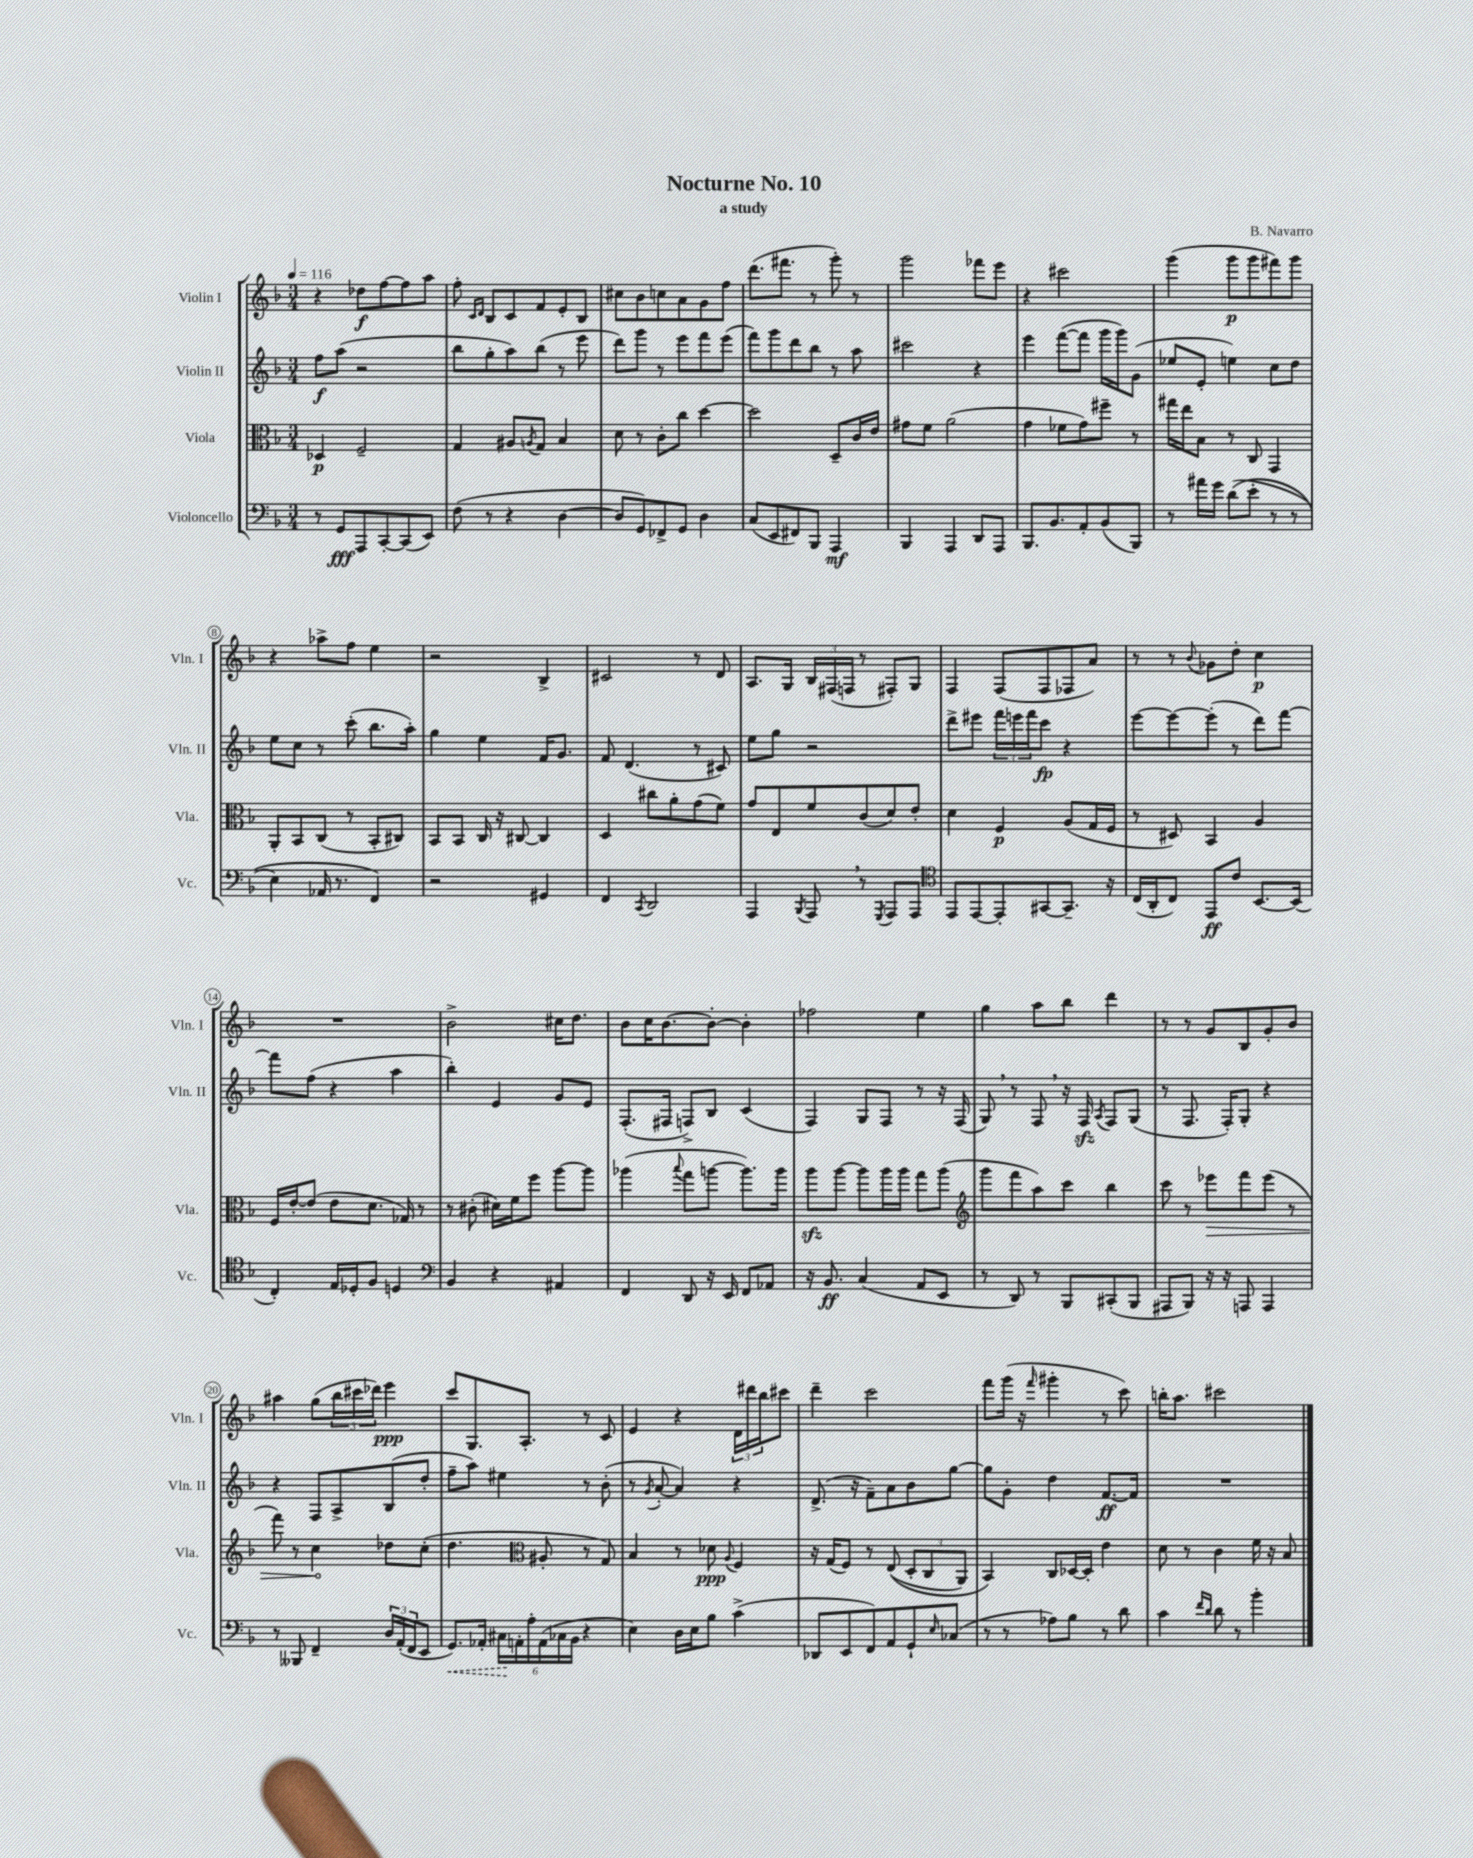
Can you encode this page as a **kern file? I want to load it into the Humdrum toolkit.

**kern	**kern	**kern	**kern
*staff4	*staff3	*staff2	*staff1
*clefF4	*clefC3	*clefG2	*clefG2
*k[b-]	*k[b-]	*k[b-]	*k[b-]
*M3/4	*M3/4	*M3/4	*M3/4
*MM116	*MM116	*MM116	*MM116
8r	4D-	8ff	4r
8GG	.	(8aa	.
8AAA	2F~	2r	8dd-
[8CC'	.	.	[8ff
(8CC]	.	.	8ff]
8EE)	.	.	8aa
=	=	=	=
(8F	4G	8bb-	8ff'
.	.	.	16qqc
.	.	.	16qqd
8r	.	8gg'	8B-
4r	8A#	8aa)	8c
.	8qA	.	.
.	8G	(8bb-	8f
[4D	4B-	8r	8e'
.	.	8eee	8B-
=	=	=	=
8D]	8d	8ddd)	8cc#
8GG)	8r	8ggg	8b-
8FF-^	8c'	8r	8cc
8GG	8cc	8eee	8a
4D	[4dd	8fff	8g
.	.	(8eee	8ff
=	=	=	=
(8C	2dd]	8fff)	(8.ddd
8EE	.	8ggg	.
.	.	.	8.fff#
8FF#)	.	8ddd	.
8BBB-	.	8bb-	8r
4AAA	8D~	8r	8ggg')
.	16c	8aa	8r
.	16e	.	.
=	=	=	=
4BBB-	8g#	2ccc#	2ggg
.	8f	.	.
4AAA	(2a	.	.
8DD	.	4r	8fff-
8AAA	.	.	8eee
=	=	=	=
8.BBB-	4g	4eee	4r
8.BB-	.	.	.
.	8f-	([8fff	2ccc#
8AA'	8g)	8fff]	.
(8BB-	8ff#~	16ggg	.
.	.	16ggg)	.
8BBB-)	8r	(8g	.
=	=	=	=
8r	16gg#	8ee-	(4ggg
.	16ee	.	.
16a#	8B-	8e'	.
16g	.	.	.
&((8d	8r	4ee)	8ggg
8e'	8C	.	8ggg
8r	4GG	8cc	8fff#)
8r	.	8dd	8ggg
=	=	=	=
4E)	8AA'	8ee	4r
.	8BB-	8cc	.
16AA-	(8C	8r	8aa-^
8.r	.	.	.
.	8r	(8ccc'	8ff
4FF&)	8BB-'	8.bb-	4ee
.	8C#)	.	.
.	.	16aa')	.
=	=	=	=
2r	8BB-	4gg	2r
.	8BB-	.	.
.	16C	4ee	.
.	16r	.	.
.	[8C#	.	.
4GG#	4C#]	16f	4B-^
.	.	8.g	.
=	=	=	=
4FF	4D	8f	2c#
.	.	(4.d	.
8qCC	.	.	.
2DD	8cc#	.	.
.	8a'	.	.
.	(8g	8r	8r
.	8f)	8c#)	8d
=	=	=	=
4AAA	8g	8ee	8.A
.	8E	8gg	.
.	.	.	16G
8qBBB-	.	.	.
8AAA	8f	2r	24B-
.	.	.	(24F#
.	.	.	24F
8r	(8c	.	8r
8qGGG	.	.	.
8AAA	8d)	.	8F#')
8AAA	8e'	.	8G
=	=	=	=
*clefC4	*	*	*
8EE	4d	8ddd^	4F
[8EE	.	8eee#	.
8EE']	4F	24fff	(8F
.	.	24eee	.
.	.	24fff	.
[8GG#	.	8ccc	8F
8.GG#~]	(8A	4r	8F-
.	16G	.	8a)
16r	16F	.	.
=	=	=	=
(16C	8r	[8eee	8r
16AA'	.	.	.
8C)	8D#)	8eee_	8r
.	.	.	8qqb-
8EE	4BB-	(8eee']	8g-
8c	.	8r	8dd'
[8.BB-	4A	8ddd)	4cc
.	.	[8fff	.
(16BB-]	.	.	.
=	=	=	=
4C')	16F	8fff]	2.r
.	[16e'	.	.
.	(8e]	(8ff	.
16E	8e	4r	.
16D-'	.	.	.
8F	8.d	.	.
4D	.	4aa	.
.	16G-)	.	.
.	8r	.	.
=	=	=	=
*clefF4	*	*	*
4BB-	8r	4bb-')	2b-^
.	(8c#'	.	.
4r	16d#)	4e	.
.	16f	.	.
.	8ff	.	.
4AA#	[8aa	8g	16cc#
.	.	.	8.dd
.	8aa]	8e	.
=	=	=	=
4FF	(4aa-	(8.F'	8b-
.	.	.	16cc
.	.	16F#	[8.b-
.	8qqbb-	.	.
8DD	8gg	8F^)	.
16r	[8aa	8B-	8b-'_
16EE	.	.	.
8FF	8.aa])	(4c	4b-']
8AA-	.	.	.
.	16aa	.	.
=	=	=	=
16r	8aa	4F)	2ff-
8.BB-	.	.	.
.	[8aa	.	.
(4C	8aa]	8G	.
.	16aa	8F	.
.	16aa	.	.
8AA	8gg	8r	4ee
8EE	(8aa	16r	.
.	.	(16F	.
=	=	=	=
*	*clefG2	*	*
8r	8ggg	8G)	4gg
8DD)	8fff	8r	.
8r	8aa)	8F	8aa
8BBB-	8ccc	16r	8bb-
.	.	16F	.
.	.	8qA	.
(8CC#'	4bb-	8F	4ddd
8BBB-	.	(8G	.
=	=	=	=
8AAA#	8ccc	8r	8r
8BBB-)	8r	8.F	8r
16r	8eee-	.	8g
16r	.	16F')	.
8AAA	8fff	8G'	8B-
4AAA	(8eee-	4r	8g'
.	8r	.	8b-
=	=	=	=
8r	8fff)	4r	4aa#
8BBB--	8r	.	.
4FF~	4cc	8F	(8gg
.	.	8A^	24bb-
.	.	.	24ccc#
.	.	.	24ddd-)
24D	8dd-	(8B-	4eee
(24AA'	.	.	.
24FF	.	.	.
8EE	(8cc'	8dd'	.
=	=	=	=
8.GG)	4.dd	8ff~	8ccc
.	.	8aa)	8.G
16AA-'	.	.	.
24C#	.	4ee#	.
24AA'	.	.	.
.	.	.	8.A'
24A'	.	.	.
*	*clefC3	*	*
(24AA	8A#'	.	.
24C-	.	.	.
24BB-	.	.	.
4r	8r	8r	8r
.	8G)	(8b-'	8c
=	=	=	=
4E)	4B-	8r	4e
.	.	8qg	.
.	.	[8a'	.
16D	8r	4a])	4r
16E	.	.	.
8B-	8d-	.	.
.	8qqA	.	.
(4c^	4F	4r	24d
.	.	.	24ddd#
.	.	.	24bb-
.	.	.	8ccc#
=	=	=	=
8DD-	16r	(8.d^	4ddd~
.	(16G	.	.
8EE	8F)	.	.
.	.	16r	.
8FF)	8r	8f~)	2ccc
8AA	&((8E	8a	.
8GG`	12D'	8b-	.
.	12C	.	.
16qqE	.	.	.
(8C-	.	[8gg	.
.	12AA)	.	.
=	=	=	=
8r	4BB-&)	8gg]	8fff
8r	.	8g'	(16ggg
.	.	.	16r
.	.	.	16qqfff
8A-)	8C	4dd	4ggg#'
8B-	[16D-	.	.
.	16D-']	.	.
8r	4e	[8.f	8r
8d	.	.	8ccc)
.	.	16f]	.
=	=	=	=
4c	8d	2.r	16bb'
.	.	.	8.aa
.	8r	.	.
16qqf	.	.	.
16qqd	.	.	.
8d	4c	.	2ccc#
8r	.	.	.
4b-'	16f	.	.
.	16r	.	.
.	8B-	.	.
==	==	==	==
*-	*-	*-	*-
